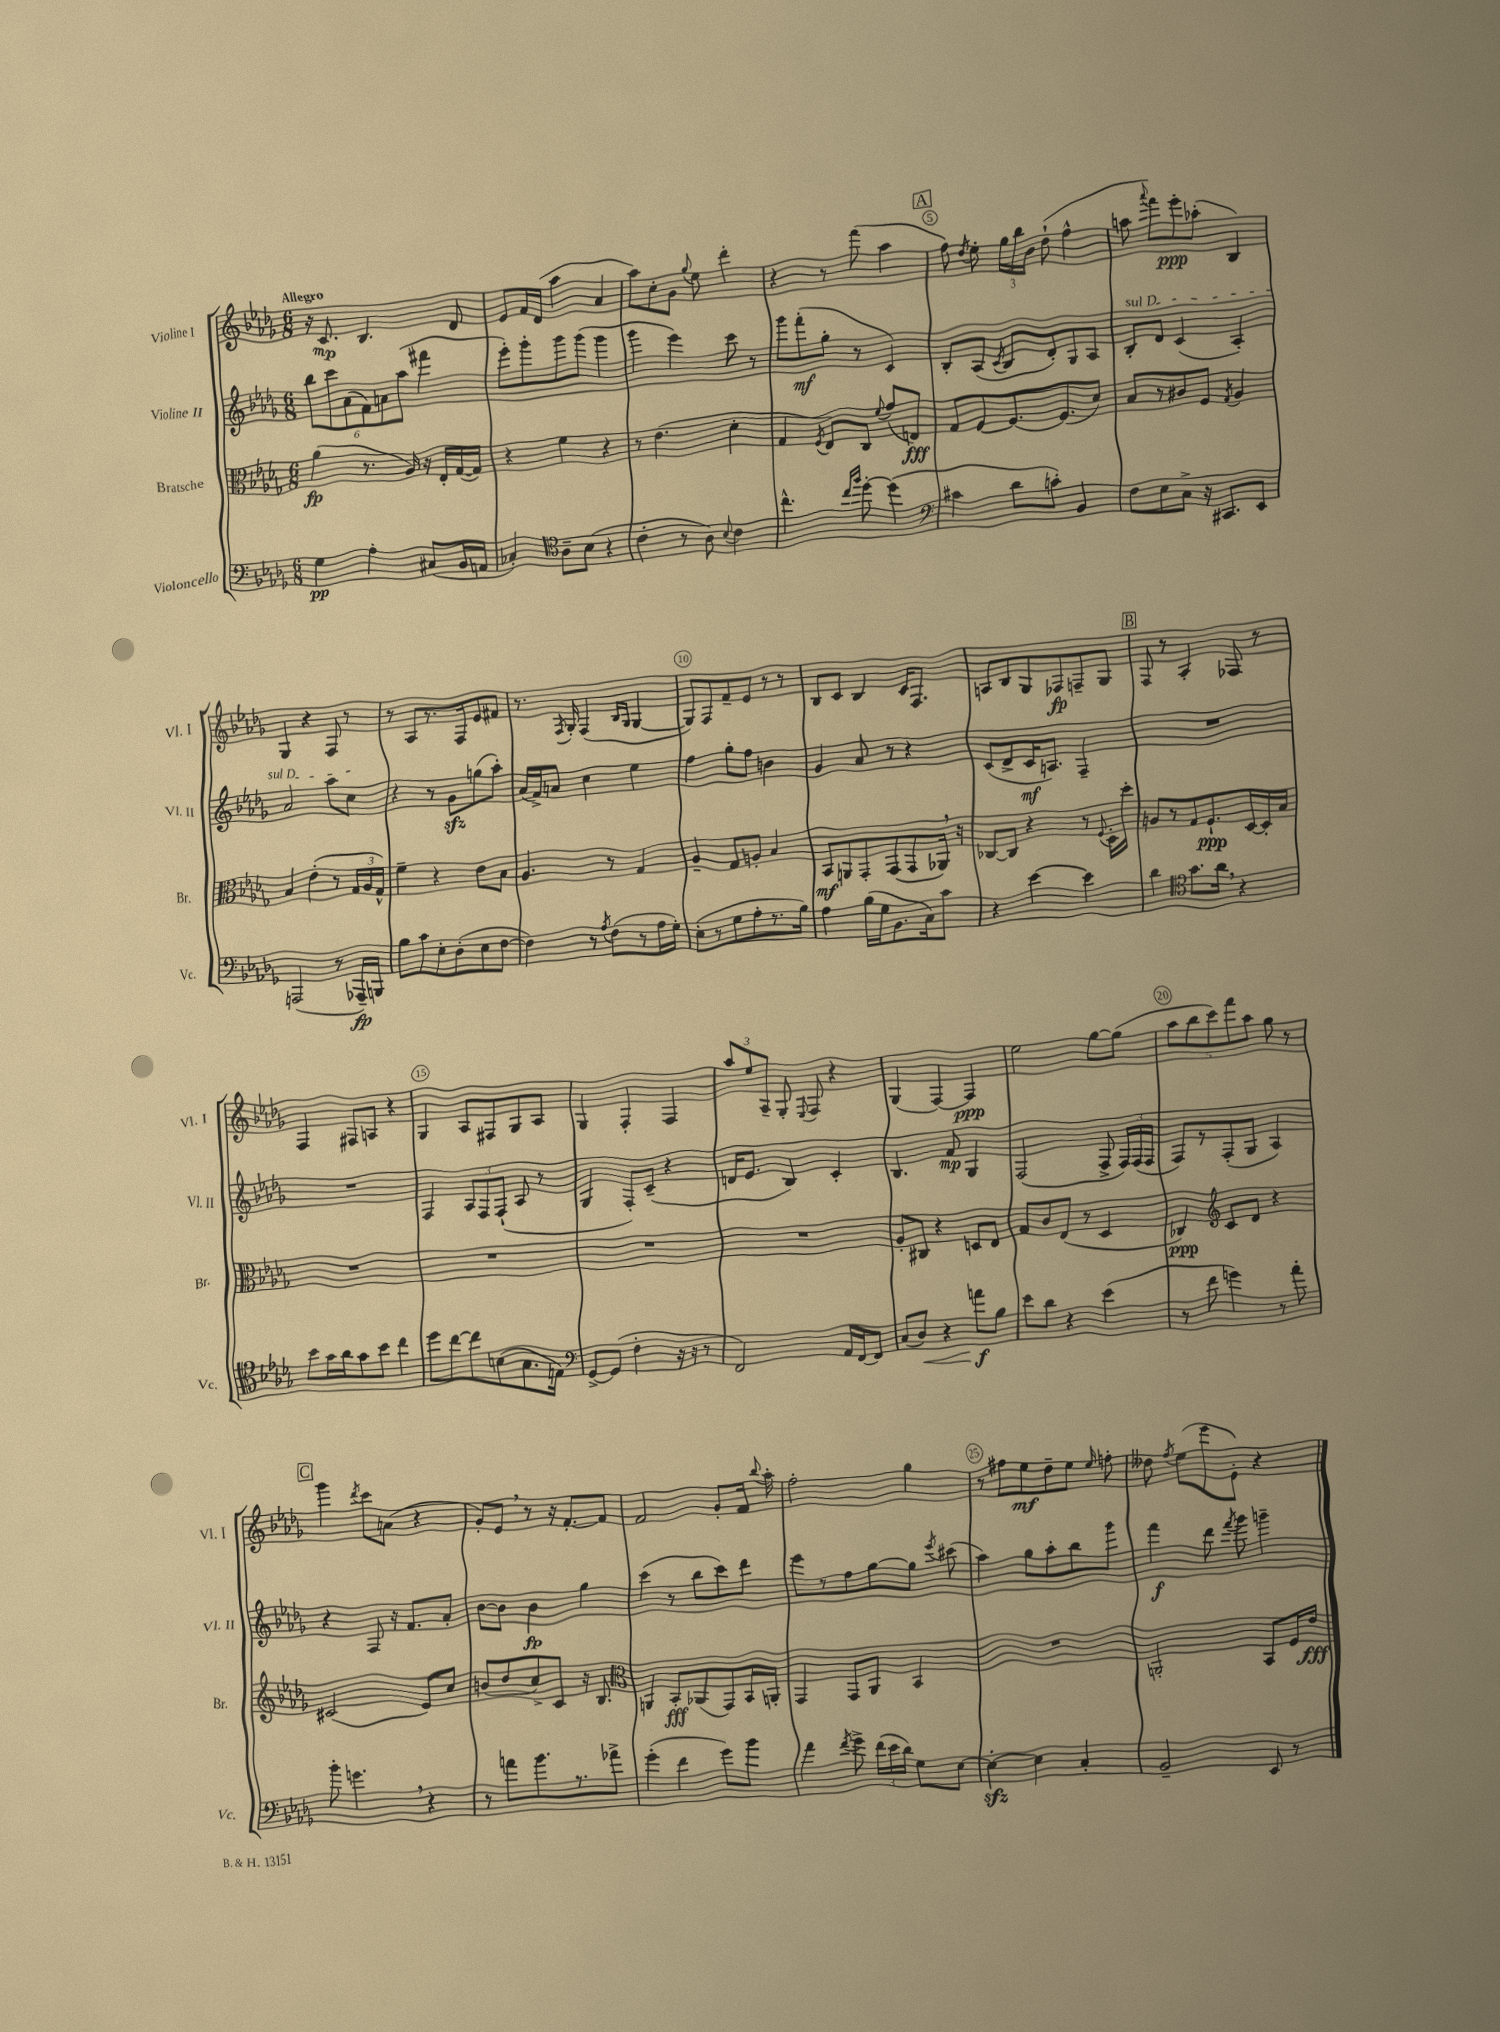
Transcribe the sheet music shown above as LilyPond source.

<<
\new StaffGroup <<
\new Staff = "s0" \with { instrumentName = "Violine I" shortInstrumentName = "Vl. I" } {
    \clef treble \key des \major \numericTimeSignature \time 6/8 \tempo "Allegro"
    \autoBeamOff r16 c'8.\mp bes4. des'8 |
    ees'8[ f'16 des'16]( aes''4 aes'4 |
    aes''8[) c''8-. ges'8] \appoggiatura { ges''8 } ees''8 des'''4-. |
    r4 r8 f'''8( aes''4 |
    \mark \markup { \box "A" } f''8) \acciaccatura { des''8 } ees''8-. \tuplet 3/2 { ges''16[ bes''16 bes'16] } des''8-!( f''4-^ |
    a''8 \appoggiatura { aes'''8 } f'''8[) ees'''8-.\ppp aes''8]-.( bes4) |
    ges4 r4 f8 r8 |
    r8 aes8[ r8. f16 ees'8 fis'8] |
    r8. \acciaccatura { f8 } ges16-. f4( \grace { bes16[ ges16] } ges4~ |
    ges8[) f8 f'8-- ees'8] r8 r8 |
    bes8[ c'8] bes4 c'16[ f8.] |
    a8[ bes8 ges8 fes8\fp f8-- ges8] |
    \mark \markup { \box "B" } f8 r8 aes4-. fes8 r8 |
    f4 fis8[ a8] r4 |
    ges4 aes8[ fis8 ges8 aes8] |
    ges4 f4-. f4 |
    \tuplet 3/2 { aes''8[ ees''8 aes8]-- } ges8-. \appoggiatura { ees8 } f8 r4 |
    ges4( f4~) f4\ppp |
    ees''2 ges''8[~ ges''8]( |
    \tuplet 5/4 { aes''8[ bes''8 c'''8) f'''8 aes''8] } ges''8 r8 |
    \mark \markup { \box "C" } ges'''4 \acciaccatura { des'''8 } c'''8[ a'8]( r4 |
    ges'8[-.) ees'8] \breathe r8 r16 f'8.[~-. f'8] |
    f'2 ges'8[-. f'16] \appoggiatura { bes''8 } aes''16-. |
    f''2-. ges''4 |
    r8 fis''8[ ees''8\mf des''8-- ees''8] \grace { ees''16 } f''8-. |
    deses''8 \acciaccatura { f''8 } ees''8[( ees'''8 ees'8]-.) r4 \bar "|." |
}
\new Staff = "s1" \with { instrumentName = "Violine II" shortInstrumentName = "Vl. II" } {
    \clef treble \key des \major \numericTimeSignature \time 6/8
    \autoBeamOff \tuplet 6/4 { bes''8[ c'''8 aes'8( f'8) a'8 aes''8]( } fis'''4 |
    ees'''8[-.) ges'''8-. ges'''8 ges'''8]( ges'''4 |
    ges'''4 ees'''4) c'''8 r8 |
    ges'''8[ f'''8-.\mf( ges''8]-. r8 c'4) |
    \mark \markup { \box "A" } bes8[-. aes8]( \acciaccatura { c'8 } bes8[ des'8-.) ges8 aes8] |
    \once \override TextSpanner.bound-details.left.text = \markup { \italic "sul D" } bes8[-.\startTextSpan des'8] c'4( aes4-.) |
    aes'2 aes''8[ c''8]\stopTextSpan |
    r4 r8 ges'8[\sfz g''8( aes''8]-.) |
    aes'16[( f'16->) a'8] c''4 ees''4 |
    f''4 ges''8[-. f''8] b'4 |
    ges'4 aes'8 r8 r4 |
    c'8[( des'8-> c'16\mf a8.]) f4-- |
    \mark \markup { \box "B" } R2. |
    R2. |
    f4 \tuplet 3/2 { aes8[ f8 f8]-!( } aes8 r8 |
    ges4 f8[-.) c'8]--( r4 |
    d'16[ ees'8.] bes4) c'4-. |
    bes4. f'8\mp ges4 |
    f2( f8-> \tuplet 3/2 { f16[) f16( f16] } |
    f8[) r8 f8-.( ges8] aes4) |
    \mark \markup { \box "C" } r4 f8 r16 f'8.[ aes'8]-. |
    bes'8[~ bes'8] bes'4\fp ges''4 |
    c'''4( r8 bes''8[ c'''8) des'''8] |
    ees'''8[ r8 f''8 ges''8~ ges''8] \acciaccatura { ees'''8 } cis'''8( |
    aes''4) ges''8[ aes''8-. bes''8 ges'''8] |
    f'''4\f des'''8 \acciaccatura { f'''8 } ges'''8 g'''4-- \bar "|." |
}
\new Staff = "s2" \with { instrumentName = "Bratsche" shortInstrumentName = "Br." } {
    \clef alto \key des \major \numericTimeSignature \time 6/8
    \autoBeamOff aes'4\fp( r8. aes16) r16 ees16[-. ges16~( ges16]) |
    r4 f'4 r4 |
    r8 ees'4.( des'4-. |
    ges4 \acciaccatura { f8 } ees8[) c8] \appoggiatura { f'8 } ges'8[( e8]\fff) |
    \mark \markup { \box "A" } ges8[ f8~ f8.~ f8.( des'8]) |
    bes8[ r8 cis'8 f8] \acciaccatura { ges8 } aes4 |
    bes4 ees'4-.( r8 \tuplet 3/2 { ges16[ aes16 ges16]-^) } |
    f'4-- r4 ees'8[ bes8] |
    aes4. r8 ges4 |
    aes4-- ges8[ a8]-. bes4 |
    bes,8[\mf a,8 ges,8-. ges,8( ges,8 aes,16]) \breathe r16 |
    ces8[~ ces8] r4 r8 \appoggiatura { f8 } des16[-. des''16]-. |
    \mark \markup { \box "B" } a8[ r8 ges8 f8.-!\ppp des16~ des16-. bes16] |
    R2. |
    R2. |
    R2. |
    R2. |
    aes8[-. cis8] r4 d8[ ees8] |
    ges8[ c'8 ees8]( r8 des4 |
    ces4\ppp) \clef treble c'8[ des'8] r4 |
    \mark \markup { \box "C" } cis'2( ees'8[) c''8] |
    b'8[( des''8 c''8->) c'8] r16 bes8. |
    \clef alto a,4 bes,8[-.\fff aes,8( ges,8) bes,16 a,16]-. |
    ges,4 ges,8[ aes,8] bes,4 |
    R2. |
    a,2-. bes,8[ f16 ees'16]\fff \bar "|." |
}
\new Staff = "s3" \with { instrumentName = "Violoncello" shortInstrumentName = "Vc." } {
    \clef bass \key des \major \numericTimeSignature \time 6/8
    \autoBeamOff ges4\pp aes4-. cis8[( bes,16 a,16] |
    ces4-.) \clef tenor aes8[-- bes8]( r4 |
    c'4-. r8 aes8) \appoggiatura { bes8 } c'4 |
    c''4.-^ \grace { c''16[ f''16] } des''8~-. des''4( |
    \mark \markup { \box "A" } \clef bass cis'4 des'8[ c'8]-.) bes,4 |
    f8[ ees8 c8]-> r16 cis,8.[ ees,8] |
    a,,2( r8 aes,,16[--\fp) b,,16] |
    bes8[ c'8 ees8-. des8-.( ees8 f8]~ |
    f4) r8 \acciaccatura { aes8 } f8[( r8 aes16 ges16]-.) |
    ees8[-.( r8 ges8 aes8-. r8. bes16]) |
    aes4 bes16[( ges16 bes,8. c16) c'8] |
    r4 ees'4~ ees'4 |
    \mark \markup { \box "B" } des'4 \clef tenor ges'8.[ aes'16] \breathe r4 |
    bes'8[ ges'16 aes'16 ges'8 bes'8] c''4 |
    des''8[ c''8~ c''8 b8( ges8. e16]) |
    \clef bass ges,8[~-> ges,8]( f4-. r16 r16 r8 |
    f,2) aes,16[ f,16~ f,8] |
    c8[( des8]\<) r4 a'8[\f\! bes8] |
    ees'8[ des'8] r4 ees'4( |
    r8 f'8 g'4) r8 aes'8-. |
    \mark \markup { \box "C" } bes'8-. g'4. \breathe r4 |
    r8 a'8[ bes'8. r8. aes'8]-> |
    ges'4-.( f'4 ges'8[) bes'8] |
    aes'4 \acciaccatura { f'8 } ges'8-> \tuplet 3/2 { f'16[( ees'16 des'16]) } ges8[ ees8]~ |
    ees4~-.\sfz ees4 c4-. |
    bes,2-- ees,8 r8 \bar "|." |
}
>>
>>
\layout { \context { \Score \override BarNumber.break-visibility = ##(#f #t #t) barNumberVisibility = #(every-nth-bar-number-visible 5) \override BarNumber.stencil = #(make-stencil-circler 0.1 0.3 ly:text-interface::print) } }
